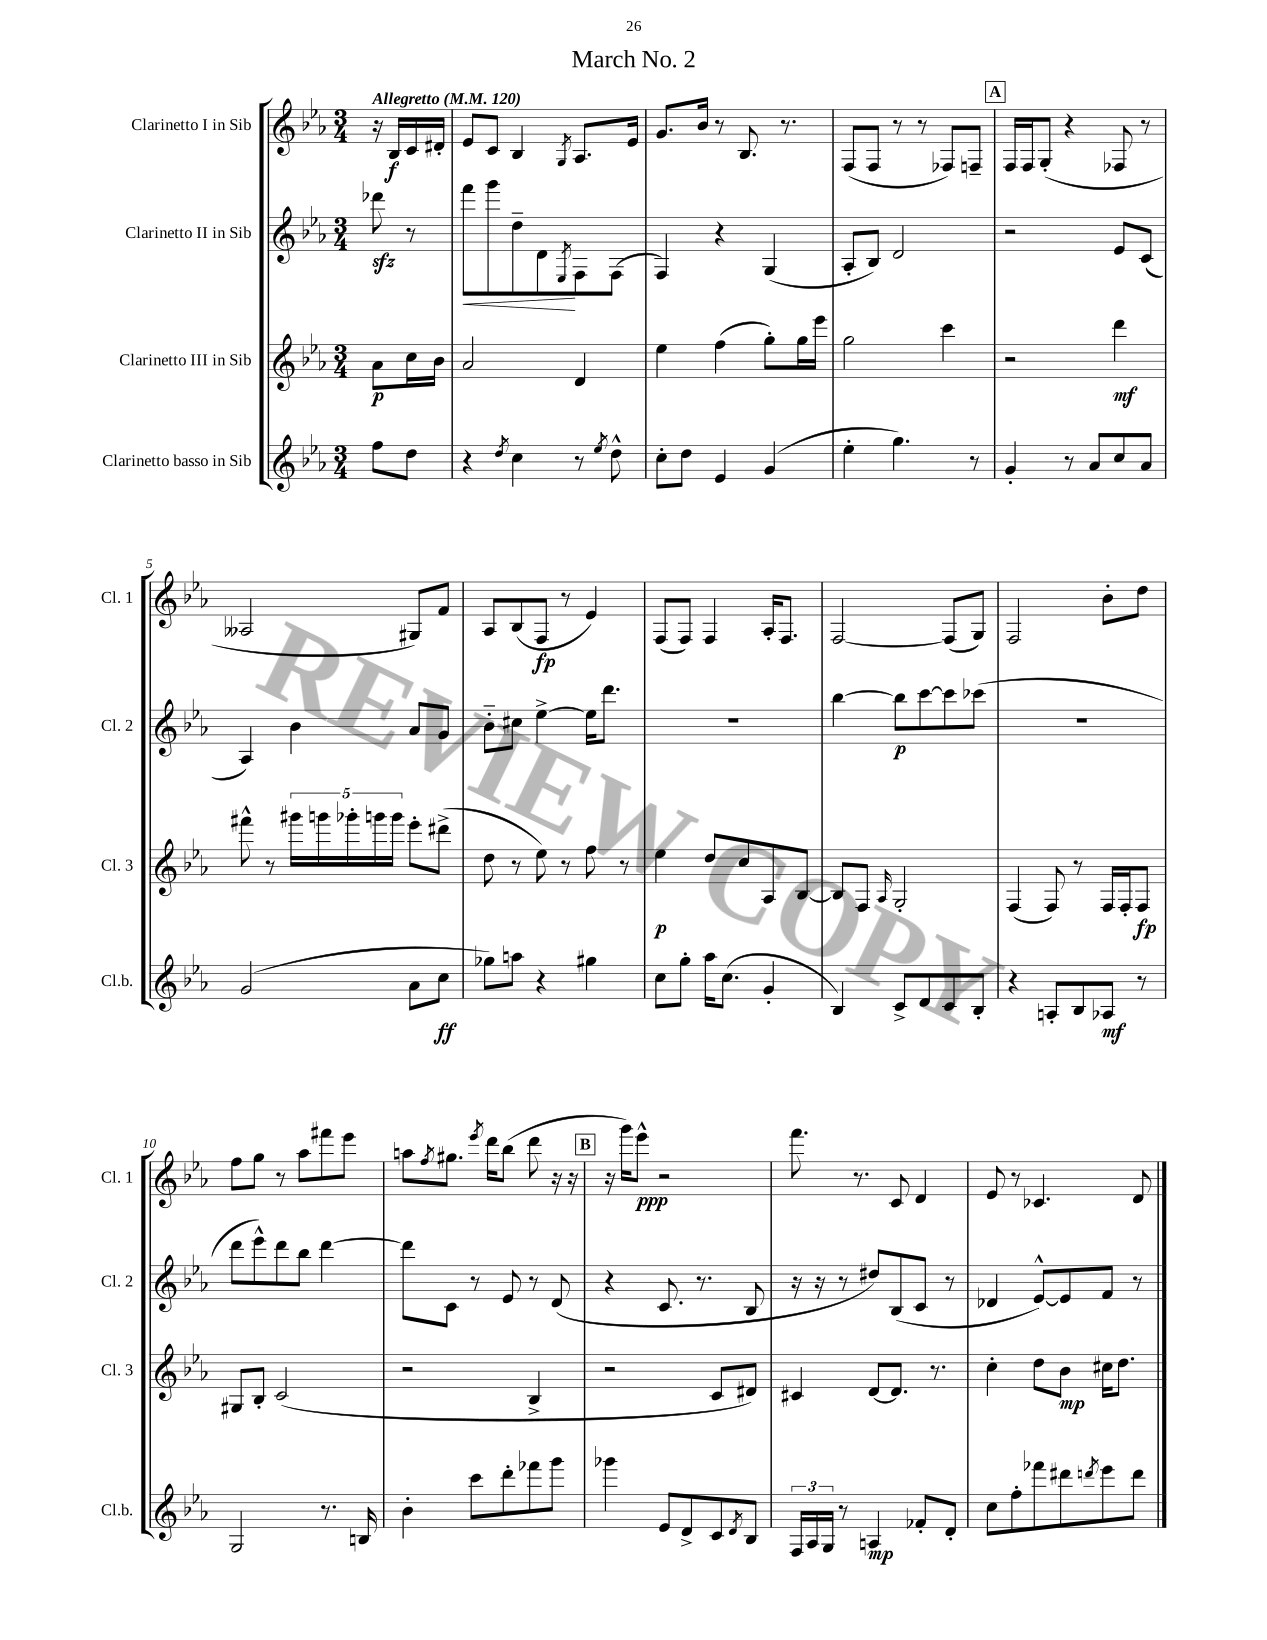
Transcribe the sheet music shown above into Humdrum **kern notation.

**kern	**kern	**kern	**kern
*staff4	*staff3	*staff2	*staff1
*clefG2	*clefG2	*clefG2	*clefG2
*k[b-e-a-]	*k[b-e-a-]	*k[b-e-a-]	*k[b-e-a-]
*M3/4	*M3/4	*M3/4	*M3/4
*MM120	*MM120	*MM120	*MM120
8ff\L	8a-\L	8ddd-\	16r
.	.	.	16B-/LL
8dd\J	16cc\L	8r	16c/
.	16b-\JJ	.	16d#'/JJ
=	=	=	=
4r	2a-/	8fff\L	8e-/L
.	.	8ggg\	8c/J
8qdd/	.	.	.
4cc\	.	8dd~\	4B-/
.	.	8d\	.
.	.	8qE-/	8qG/
8r	4d/	8F\	8.A-/L
8qee-/	.	.	.
8dd^^\	.	(8F\J	.
.	.	.	16e-/Jk
=	=	=	=
8cc'\L	4ee-\	4F/)	8.g/L
8dd\J	.	.	.
.	.	.	16b-/Jk
4e-/	(4ff\	4r	8r
.	.	.	8.B-/
(4g/	8gg'\L)	(4G/	.
.	.	.	8.r
.	16gg\L	.	.
.	16eee-\JJ	.	.
=	=	=	=
4ee-'\	2gg\	8A-'/L	(8F/L
.	.	8B-/J)	8F/J
4.gg\)	.	2d/	8r
.	.	.	8r
.	4ccc\	.	8F-/L)
8r	.	.	8F~/J
=	=	=	=
4g'/	2r	2r	16F/LL
.	.	.	16F/J
.	.	.	(8G'/J
8r	.	.	4r
8a-/L	.	.	.
8cc/	4ddd\	8e-/L	8F-/
8a-/J	.	(8c/J	8r
=	=	=	=
(2g/	8fff#^^\	4A-/)	2A--/
.	8r	.	.
.	20ggg#\LL	4b-\	.
.	20ggg\	.	.
.	20ggg-'\	.	.
.	20ggg\	.	.
.	20ggg\JJ	.	.
8a-\L	8eee-'\L	8a-/L	8G#/L)
8cc\J	(8ddd#^\J	8g/J	8f/J
=	=	=	=
8gg-\L)	8dd\	8b-'~\L	8A-/L
8aa\J	8r	8cc#\J	(8B-/
4r	8ee-\)	[4ee-^\	8F/J
.	8r	.	8r
4gg#\	8ff\	16ee-\]LK	4e-/)
.	.	8.ddd\J	.
.	8r	.	.
=	=	=	=
8cc\L	4ee-\	2.r	(8F/L
8gg'\J	.	.	8F/J)
16aa-\LK	8dd/L	.	4F/
(8.cc\J	.	.	.
.	8cc/	.	.
4g'/	8A-/	.	16A-'/LK
.	.	.	8.F/J
.	[8B-/J	.	.
=	=	=	=
4B-/)	8B-/]L	[4bb-\	[2F/
.	8F/J	.	.
.	16qqA-/	.	.
8c^/L	2G'/	8bb-\]L	.
8d/	.	[8ccc\	.
8c/	.	8ccc\]	(8F/]L
8B-'/J	.	(8ccc-\J	8G/J)
=	=	=	=
4r	(4F/	2.r	2F/
8A'/L	8F/)	.	.
8B-/	8r	.	.
8A-/J	16F/LL	.	8b-'\L
.	16F'/J	.	.
8r	8F/J	.	8dd\J
=	=	=	=
2G/	8G#/L	8ddd\L	8ff\L
.	8B-'/J	8eee-^^\)	8gg\J
.	(2c/	8ddd\	8r
.	.	8bb-\J	8aa-\L
8.r	.	[4ddd\	8fff#\
.	.	.	8eee-\J
16B/	.	.	.
=	=	=	=
4b-'\	2r	8ddd\]L	8aa\L
.	.	.	8qff/
.	.	8c\J	8.gg#\J
8ccc\L	.	8r	.
.	.	.	8qeee-/
.	.	.	16ddd\LK
8ddd'\	.	8e-/	(8bb-\J
8fff-\	4B-^/	8r	8ddd\
8ggg\J	.	(8d/	16r
.	.	.	16r
=	=	=	=
4ggg-\	2r	4r	16r
.	.	.	16ggg\LK)
.	.	.	8eee-^^\J
8e-/L	.	8.c/	2r
8d^/	.	.	.
.	.	8.r	.
8c/	8c/L	.	.
8qd/	.	.	.
8B-/J	8d#/J)	8B-/	.
=	=	=	=
24F/LL	4c#/	16r	8.fff\
24A-/	.	.	.
.	.	16r	.
24G/JJ	.	.	.
8r	.	8r	.
.	.	.	8.r
4A/	[8d/L	8dd#/L)	.
.	8.d/]J	(8B-/	8c/
8f-'/L	.	8c/J	4d/
.	8.r	.	.
8d'/J	.	8r	.
=	=	=	=
8cc\L	4cc'\	4d-/	8e-/
8ff'\	.	.	8r
8fff-\	8dd\L	[8e-^^/L)	4.c-/
8ddd#\	8b-\J	8e-/]	.
8qddd/	.	.	.
8eee-\	16cc#\LK	8f/J	.
.	8.dd\J	.	.
8ddd\J	.	8r	8d/
==	==	==	==
*-	*-	*-	*-
